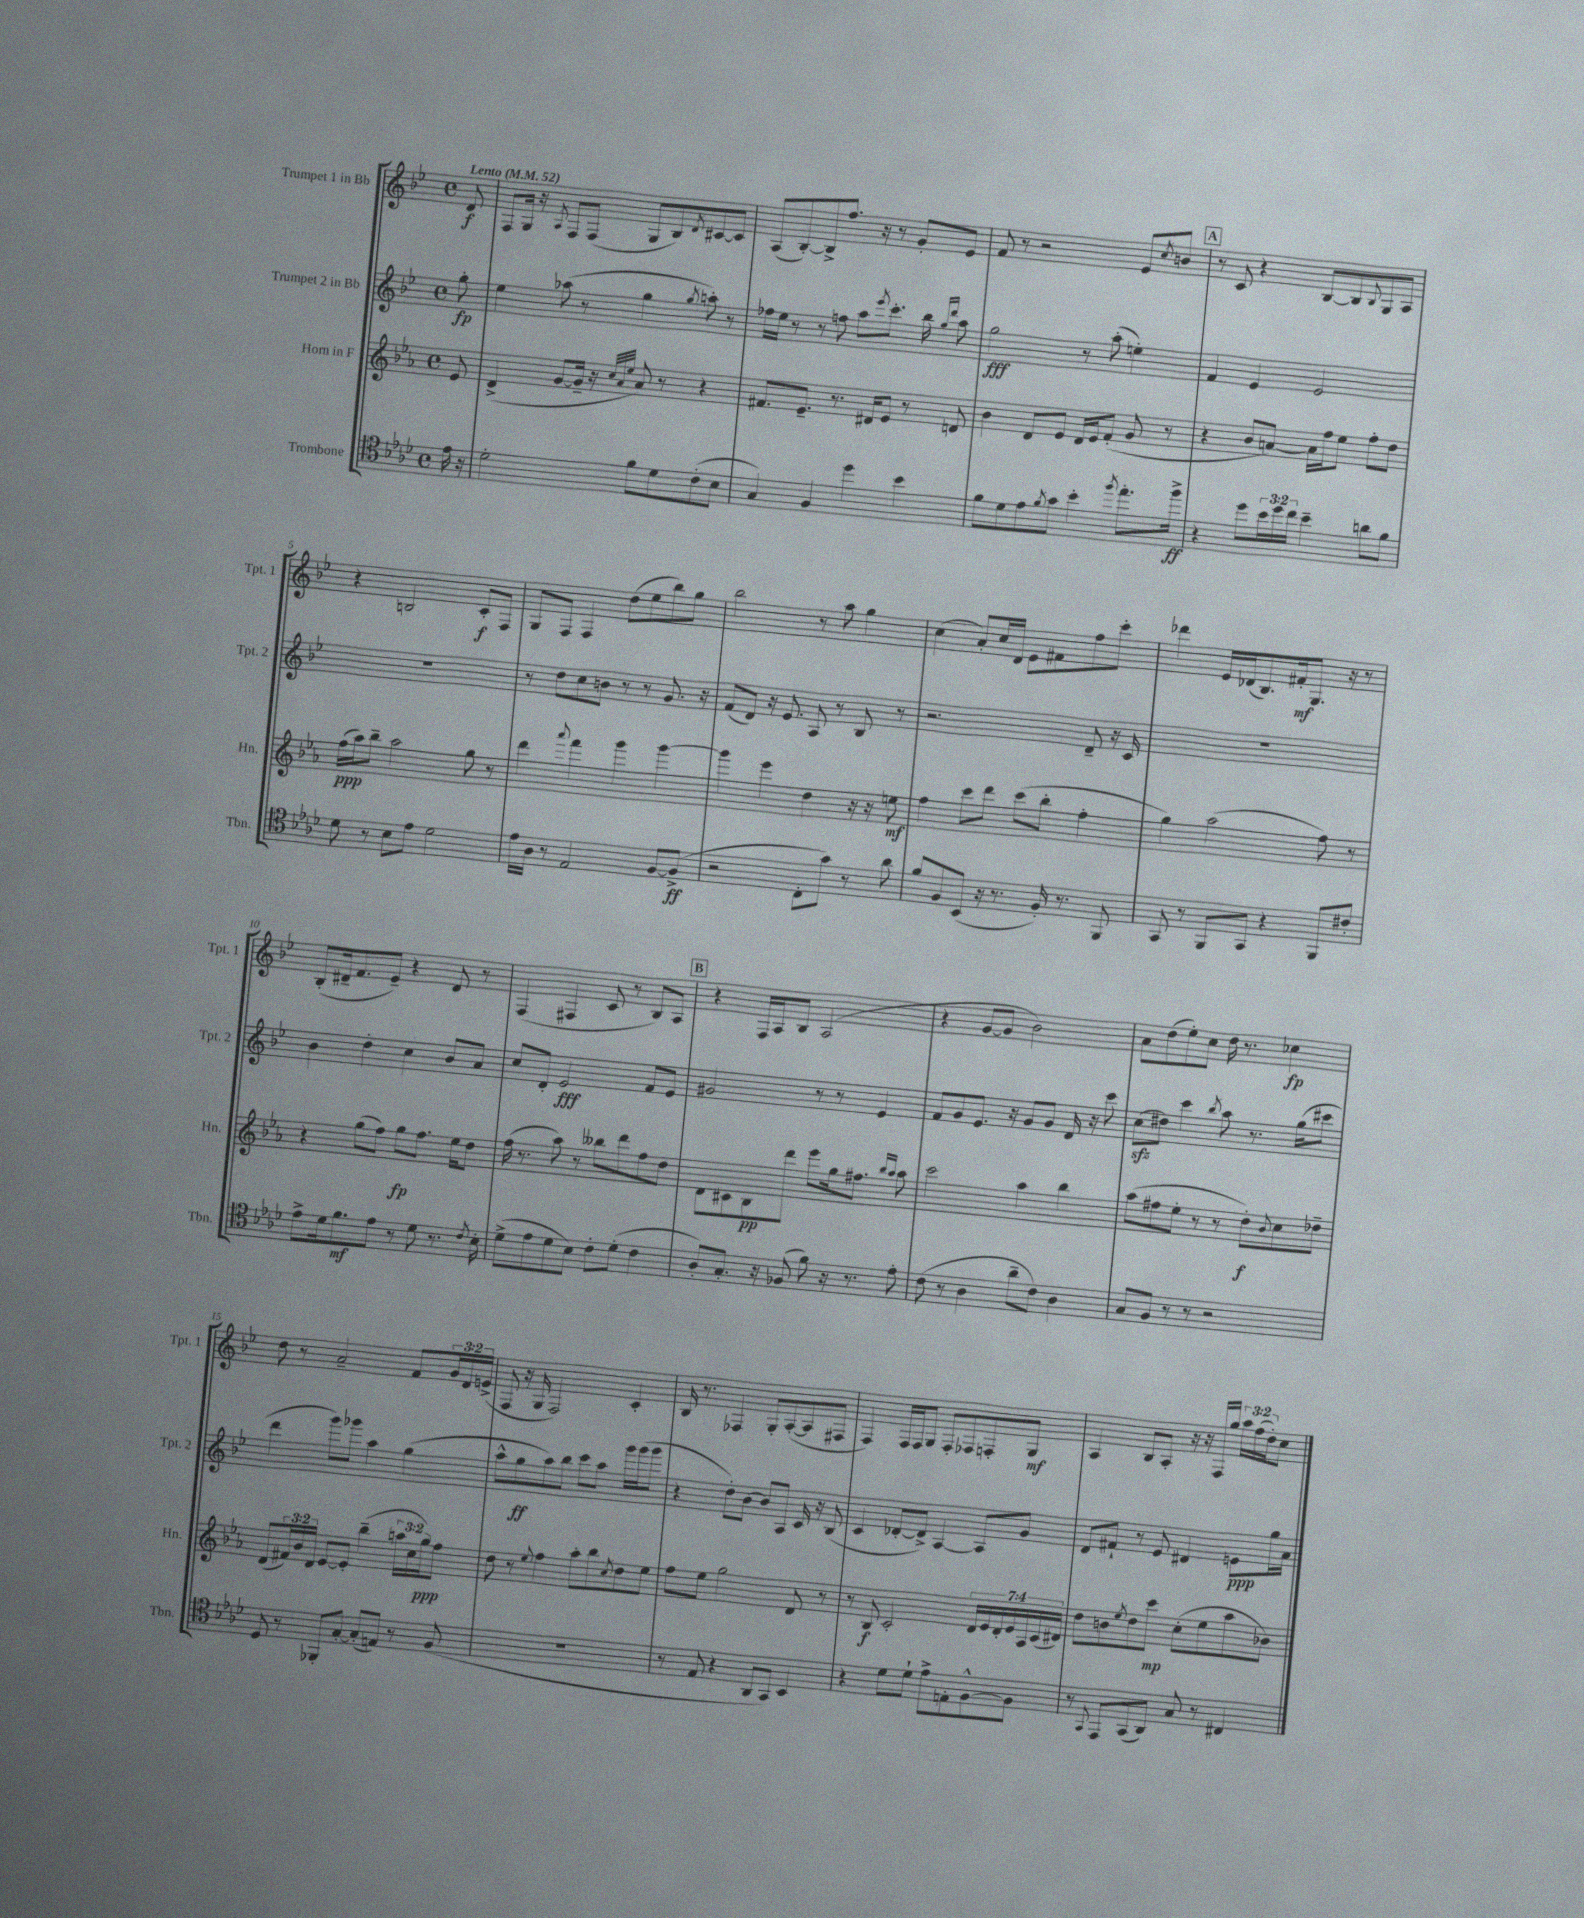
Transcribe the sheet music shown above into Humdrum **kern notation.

**kern	**kern	**kern	**kern
*staff4	*staff3	*staff2	*staff1
*clefC4	*clefG2	*clefG2	*clefG2
*k[b-e-a-d-]	*k[b-e-a-]	*k[b-e-]	*k[b-e-]
*M4/4	*M4/4	*M4/4	*M4/4
*met(c)	*met(c)	*met(c)	*met(c)
*MM52	*MM52	*MM52	*MM52
16e-\	8e-/	8gg'\	8d/
16r	.	.	.
=	=	=	=
2d-'\	(4d^/	4ee-\	8F/L
.	.	.	16G/Jk
.	.	.	16r
.	.	.	8qA/
.	[8g/L	(8aa-\	8F/L
.	16g~/]Jk	8r	(8F/J
.	16r	.	.
.	32qqcc/LLL	.	.
.	32qqa-/	.	.
.	32qqee-/JJJ	.	.
8f\L	8a-/)	4gg\	8G/L
8d-\	8r	.	8B-/)
.	.	8qgg/	8qd/
(8c'\	4r	8aa'\)	[8c#/
8B-\J	.	8r	8c#/]J
=	=	=	=
4G/)	8.f#/L	16ff-\LL	(8A/L
.	.	16ee-\JJ	.
.	.	8r	[8B-'/)
.	8.e-~/J	.	.
4F/	.	8r	8B-^/]
.	8.r	8ff\	8.ff/J
4dd-\	.	8aa\L	.
.	16d#/LK	.	16r
.	.	8qeee-/	.
.	8e-/J	8.ccc'\J	8r
4b-\	8r	.	8g'/L
.	.	16bb-\	.
.	.	16qqgg/LL	.
.	.	16qqddd/JJ	.
.	8d/	8aa\	8e-/J
=	=	=	=
8f\L	4b-\	2gg\	8f/
8d-\	.	.	8r
8e-\	8d/L	.	2r
8qf/	.	.	.
8g\J	8e-/J	.	.
4b-'\	16d/LL	8r	.
.	16e-/J	.	.
.	(8f'/J	(8aa'\	.
8qff/	.	.	.
8.ee-'\L	8g/	4ee'\)	8e-/L
.	.	.	8qcc/
.	8r	.	8b/J
16ff^\Jk	.	.	.
=	=	=	=
4r	4r	4f/	8r
.	.	.	8c/
8dd-\L	8b-/L	4e-/	4r
24b-\L	[8a/J)	.	.
24dd-\	.	.	.
24cc\JJ	.	.	.
4b-~\	16a\]LL	2e-/	[8B-/L
.	16ff\J	.	.
.	8ee-\J	.	8B-/]
.	.	.	8qqB-/
8a\L	8ff'\L	.	8G/
8f\J	8dd\J	.	8A/J
=	=	=	=
8d-\	(16ff\LL	1r	4r
.	16aa-\J)	.	.
8r	8bb-~\J	.	.
8B-\L	2aa-\	.	2B/
8e-\J	.	.	.
2d-\	.	.	.
.	8gg\	.	8c'/L
.	8r	.	8F/J
=	=	=	=
16e-\LL	4ddd\	8r	8G/L
16A-\JJ	.	.	.
8r	.	8dd\L	8F/J
.	8qqaaa-/	.	.
2E-/	4fff\	8cc\	4F/
.	.	8b\J	.
.	4ggg\	8r	(8dd\L
.	.	8r	8ee-\
[8F/L	[4ggg\	8.g/	8bb-\)
(8F^/]J	.	.	8gg\J
.	.	16r	.
=	=	=	=
2r	4ggg\]	(8f/L	2bb-\
.	.	8d/J)	.
.	4eee-\	16r	.
.	.	8.e-/	.
8C'\L	4dd\	8A/	8r
8g\J)	.	8r	8aa\
8r	16r	8B-/	4gg\
.	16r	.	.
8a-\	8ee\	8r	.
=	=	=	=
8f/L	4ff\	2.r	(4cc\
8F/	.	.	.
(8BB-/J	8ccc\L	.	8a'/L)
16r	8ddd\J	.	16cc/L
8.r	.	.	16d/JJ
.	(8ccc\L	.	8e-\L
16F'/)	8bb-'\J	.	8f#\
8.r	.	.	.
.	4ff'\	8d~/	8ff\
8FF/	.	16r	8ccc'\J
.	.	16c/	.
=	=	=	=
8GG/	4gg\)	1r	4ddd-\
8r	.	.	.
8FF/L	(2aa-\	.	16e-/LL
.	.	.	(16d-/J
8GG/J	.	.	8.B-/)
4r	.	.	.
.	.	.	16f#'/k
.	.	.	8.G/J
8FF/L	8ff\)	.	.
.	.	.	16r
8c#'/J	8r	.	8r
=	=	=	=
8e-^\L	4r	4b-\	(8B-'/L
16d-\k	.	.	16d#~/k
8.f\	.	.	8.f/
.	(8gg\L	4dd'\	.
8e-\J	8ff\J)	.	8e-~/J)
8r	8gg\L	4cc\	4r
8d-\	8.ff\J	.	.
8.r	.	8b-/L	8d#/
.	16ee-\LK	.	.
.	8dd\J	8a/J	8r
8qc/	.	.	.
16B-'\	.	.	.
=	=	=	=
(8d-^\L	(16ff\	8cc/L	(4F/
.	8.r	.	.
8e-\	.	8d'/J	.
8d-\	8aa-\)	2e-/	4F#/
8B-\J)	8r	.	.
8c'\L	8bb--\L	.	8c/
(8d-'\J	8ddd\	.	8r
4c\	8ff\	8f/L	8B-/L)
.	8dd\J	8e-/J	8A/J
=	=	=	=
8A-'/L)	8d\L	2g#/	4r
8.G'/J	8c#\	.	.
.	8B-\	.	16F/LL
16r	.	.	16A/J
(8F-/	8ddd\J	.	8B-/J
8f\)	8eee-\L	8r	(2A/
16r	16gg\k	8r	.
8.r	8.ff#\J	.	.
.	.	4e-/	.
.	16qqbb-/LL	.	.
.	16qqaa-/JJ	.	.
8e-'\	8aa-\	.	.
=	=	=	=
(8c\	2ccc\	8f/L	4r
8r	.	8g/	.
4A-\	.	8.e-/J	[8g/L
.	.	.	8g/]J
.	.	16r	.
8a-~\L	4aa-\	8g/L	2b-\)
8c\J)	.	8g/J	.
4A-\	4bb-\	16d/	.
.	.	16r	.
.	.	8ccc\	.
=	=	=	=
8G/L	(8aa-\L	(8cc\L	8a\L
8F/J	8ff#\	8dd#\J)	(8dd\
8r	8ee-'\J	4ccc\	8ee-'\)
8r	8r	.	8cc\J
.	.	8qbb-/	.
2r	8r	8aa\	16dd\
.	.	.	8.r
.	8dd'\L)	8.r	.
.	8qqb-/	.	.
.	8cc\	.	4cc-\
.	.	(16gg\LK	.
.	8dd-~\J	8ccc#\J	.
=	=	=	=
8D-/	(8d/L	4ddd\	8dd\
8r	24f#/L)	.	8r
.	24b-/	.	.
.	24d/JJ	.	.
8FF-'/L	[8e-/L	8ggg\L)	2a~/
[8G'/J	8e-'/]J	8ggg-\J	.
(8G'/]L	(4bb-~\	4aa\	.
8E/J)	.	.	.
8r	24aa\LL	(4gg\	8f/L
.	24cc\	.	.
.	24gg\J)	.	.
(8F/	8ff\J	.	24g/L
.	.	.	24d/
.	.	.	(24e^/JJ
=	=	=	=
1r	8dd\	8aa^^\L	8F/
.	8r	8gg\	16r
.	.	.	16G/
.	8qqee-/	.	.
.	4ff\	8aa\)	2F/)
.	.	8bb-\J	.
.	8aa-'\L	8ccc\L	.
.	8bb-\	8aa\J	.
.	8qcc/	.	.
.	8dd\	16ggg\LL	4c'/
.	.	(16ggg\J	.
.	8ee-\J	8ggg\J	.
=	=	=	=
8r	8ff\L	4r	16B-/
.	.	.	8.r
8E-/	8ee-\J	.	.
4r	2gg\	8dd'\L)	4F-/
.	.	[8b-\J	.
8AA-/L	.	8b-/]L	8G'/L
8GG/J)	.	8A/J	([8A'/
4BB-/	8d/	16c/	8A/]
.	.	16r	.
.	8r	(8B-/	8F#/J
=	=	=	=
4r	8r	4c/	4F/)
.	8B-/	.	.
8d-\L	2c'/	[8d-'/L	16F/LL
.	.	.	16F/J
8d-`\J	.	8d-^/]J)	8G/J
8e-^\L	.	[4A/	8F'/L
8E'\	.	.	8F-/
[8F^^\	28d/LL	8A/]L	8F'/
.	28e-/	.	.
.	28d'/	.	.
.	28e-/	.	.
8F\]J	.	8g/J	8G/J
.	28A-/	.	.
.	(28c/	.	.
.	28d#/JJ)	.	.
=	=	=	=
8r	8dd\L	8d/L	4A/
8qqGG/	.	.	.
8EE-/L	8b\	8f#`/J	.
.	8qee-/	.	.
(8GG/	8dd\	8r	8B-/L
8AA-/J)	8ccc\J	8e-/	8A'/J
8G/	(8cc'\L	4d#/	16r
.	.	.	16r
8r	8ee-\	.	16F/LL
.	.	.	16gg/JJ
4C#/	8aa-\	8e\L	24aa\LL
.	.	.	(24ff\
.	.	.	24dd'\J)
.	8b-\J)	16gg\L	8cc\J
.	.	16a\JJ	.
==	==	==	==
*-	*-	*-	*-
